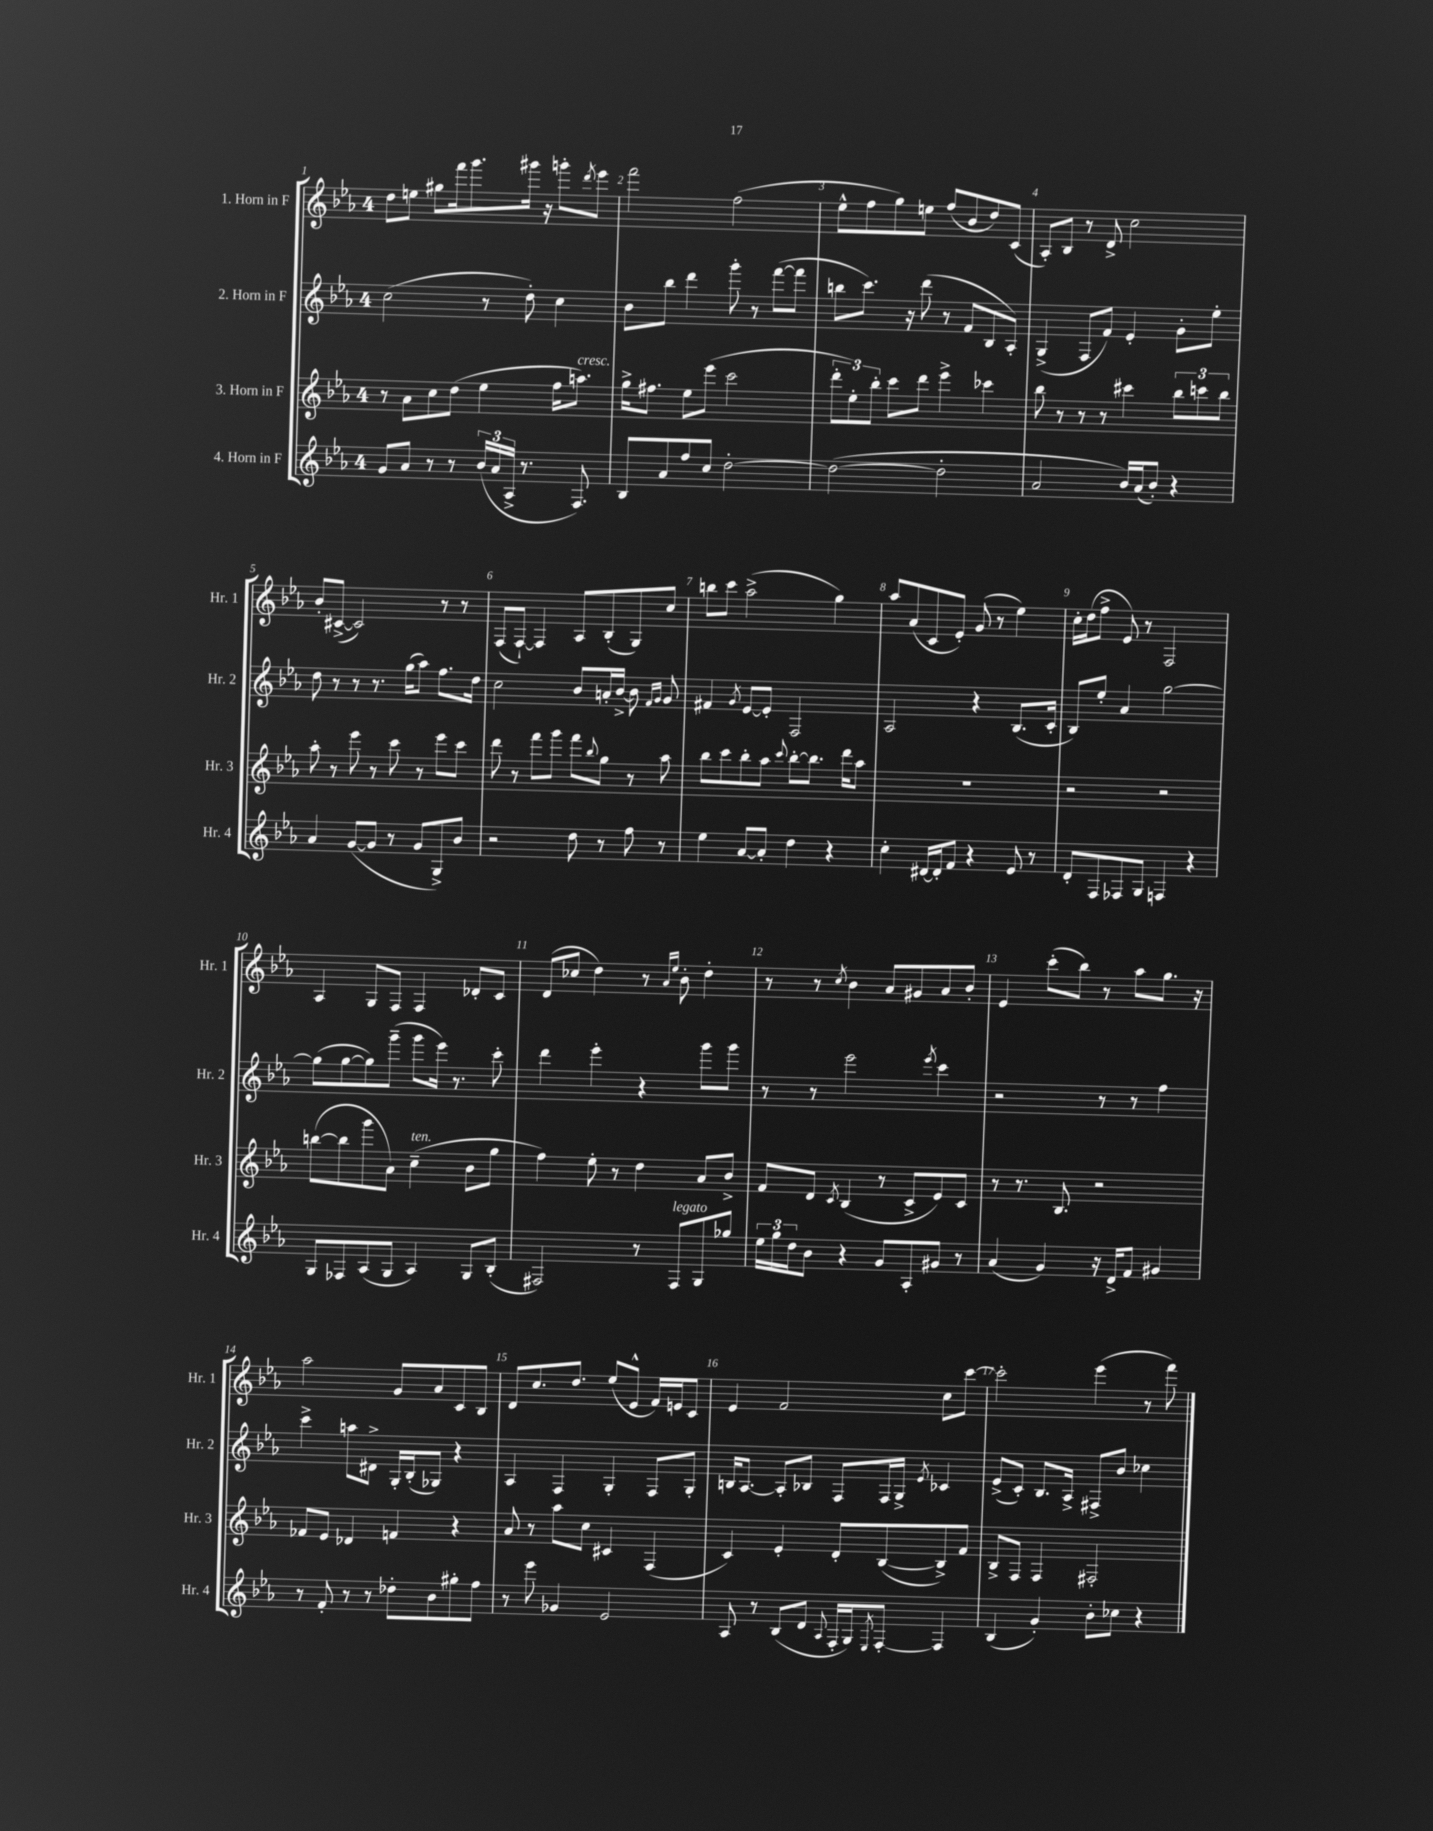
<<
\new StaffGroup <<
\new Staff = "s0" \with { instrumentName = "1. Horn in F" shortInstrumentName = "Hr. 1" } {
    \clef treble \key ees \major \once \override Staff.TimeSignature.style = #'single-digit \time 4/4
    d''8 e''8 gis''8 f'''16 g'''8. gis'''16 r16 g'''8-. \acciaccatura { d'''8 } ees'''8 |
    f'''2 f''2( |
    ees''8-^ f''8 g''8) e''8 f''8( bes'8 d''8) c'8( |
    aes8-.) bes8 r8 d'8-> c''2 |
    bes'8-. cis'8~->( cis'2) r8 r8 |
    f8( f8~-!) f4 aes8 bes8-.( g8) c''8 |
    b''8 c'''8 aes''2->( g''4) |
    aes''8 aes'8( c'8 ees'8-.) g'8( r8 ees''4) |
    c''16-. d''16( f''8-> ees'8) r8 f2 |
    aes4 g8 f8 f4 des'8-. c'8 |
    d'8( ces''8 d''4) r8 \grace { aes'16 ees''16 } bes'8-. d''4-. |
    r8 r8 \acciaccatura { c''8 } bes'4 aes'8 gis'8 aes'8 bes'8-. |
    ees'4 c'''8-.( bes''8) r8 aes''8 g''8. r16 |
    aes''2 g'8 aes'8 c'8 bes8 |
    d'8 c''8. d''8. ees''8( ees'8-^ f'16) e'16 c'8 |
    ees'4 f'2 c''8 c'''8~ |
    c'''2-. ees'''4( r8 f'''8) \bar "|." |
}
\new Staff = "s1" \with { instrumentName = "2. Horn in F" shortInstrumentName = "Hr. 2" } {
    \clef treble \key ees \major \once \override Staff.TimeSignature.style = #'single-digit \time 4/4
    c''2( r8 d''8-.) c''4 |
    bes'8 bes''8 d'''4 g'''8-. r8 f'''8~( f'''8 |
    b''8 c'''8.) r16 d'''8( r8 f'8 bes8 aes8-.) |
    g4->( f8 f'8) ees'4-. g'8-. ees''8-. |
    d''8 r8 r8 r8. g''16( aes''8) f''8. d''16 |
    c''2 bes'8 a'16-. bes'16~-> bes'8 \grace { f'16 g'16 } g'8 |
    fis'4 \acciaccatura { g'8 } ees'8~ ees'8-. f2 |
    aes2 r4 bes8.( c'16-. |
    bes8) ees''8-. aes'4 g''2~ |
    g''8( g''8~ g''8) g'''8--( g'''8 ees'''16) r8. c'''8-. |
    d'''4 ees'''4-. r4 g'''8 g'''8 |
    r8 r8 ees'''2 \acciaccatura { ees'''8 } c'''4 |
    r2 r8 r8 f''4 |
    c'''4-> a''8 dis'8-> g16-. bes16-.( ges8) r4 |
    aes4 f4 g4-. f8 g8-. |
    b16 aes8.~ aes8-. bes8 f8 f16 g16-> \acciaccatura { ees'8 } ces'4 |
    ees'8->( c'8-.) bes8. aes16-> fis8-> bes'8 ces''4 \bar "|." |
}
\new Staff = "s2" \with { instrumentName = "3. Horn in F" shortInstrumentName = "Hr. 3" } {
    \clef treble \key ees \major \once \override Staff.TimeSignature.style = #'single-digit \time 4/4
    r8 aes'8 c''8 d''8( ees''4 f''16 a''8.^\markup { \italic "cresc." }) |
    g''16-> fis''8. ees''8 ees'''8( c'''2 |
    \tuplet 3/2 { d'''8-. ees''8-.) bes''8-. } c'''8 d'''8 ees'''4-> ces'''4 |
    bes''8 r8 r8 r8 cis'''4 \tuplet 3/2 { bes''8 c'''8 bes''8 } |
    aes''8-. r8 ees'''8 r8 c'''8 r8 ees'''8 c'''8 |
    d'''8 r8 f'''8 g'''8 f'''8 \appoggiatura { bes''8 } g''8 r8 aes''8 |
    bes''8 c'''8 bes''8-. aes''8 \appoggiatura { c'''8 } bes''8~-. bes''8. d'''16 aes''8 |
    R1 |
    r2 r2 |
    b''8~( b''8 g'''8 aes'8) c''4--^\markup { \italic "ten." }( bes'8 g''8 |
    f''4) ees''8-. r8 d''4 aes'8 bes'8-> |
    f'8 d'8 \acciaccatura { c'8 } bes4( r8 c'8-> ees'8) c'8 |
    r8 r8. bes8. r2 |
    fes'8 ees'8 des'4 f'4 r4 |
    aes'8 r8 aes''8 c''8 cis'4 f4( |
    c'4) ees'4-. d'8-. bes8~( bes8->) f'8 |
    bes8-> f8 f4 fis2-. \bar "|." |
}
\new Staff = "s3" \with { instrumentName = "4. Horn in F" shortInstrumentName = "Hr. 4" } {
    \clef treble \key ees \major \once \override Staff.TimeSignature.style = #'single-digit \time 4/4
    g'8 aes'8 r8 r8 \tuplet 3/2 { bes'16( aes'16 aes16-> } r8. f8.) |
    bes8 aes'8 f''8 c''8 d''2~-. |
    d''2~( d''2-. |
    aes'2 bes'16) aes'16( bes'8-.) r4 |
    aes'4 g'8~( g'8 r8 g'8 g8->) bes'8 |
    r2 d''8 r8 f''8 r8 |
    ees''4 aes'8~ aes'8-. d''4 r4 |
    c''4-. dis'16~ dis'16-. f'8 r4 ees'8 r8 |
    d'8-. f8 fes8 g8 f4 r4 |
    g8 fes8 aes8( g8 aes4) g8 bes8-.( |
    fis2) r8 fis8^\markup { \italic "legato" } g8 ges''8 |
    \tuplet 3/2 { ees''16 g''16 d''16 } bes'8 r4 g'8 aes8-. gis'8 r8 |
    aes'4( g'4) r16 d'16-> f'8 gis'4 |
    r8 f'8-. r8 r8 des''8-. bes'8 gis''8-. f''8 |
    r8 ees'''8 ges'4 ees'2 |
    aes8 r8 bes8( d'8 \appoggiatura { aes8 } f16-. g16) \acciaccatura { ees8 } f8~-. f4 |
    bes4( g'4-.) bes'8-. ces''8 r4 \bar "|." |
}
>>
>>
\layout { \context { \Score \override BarNumber.break-visibility = ##(#f #t #t) barNumberVisibility = #all-bar-numbers-visible } }
